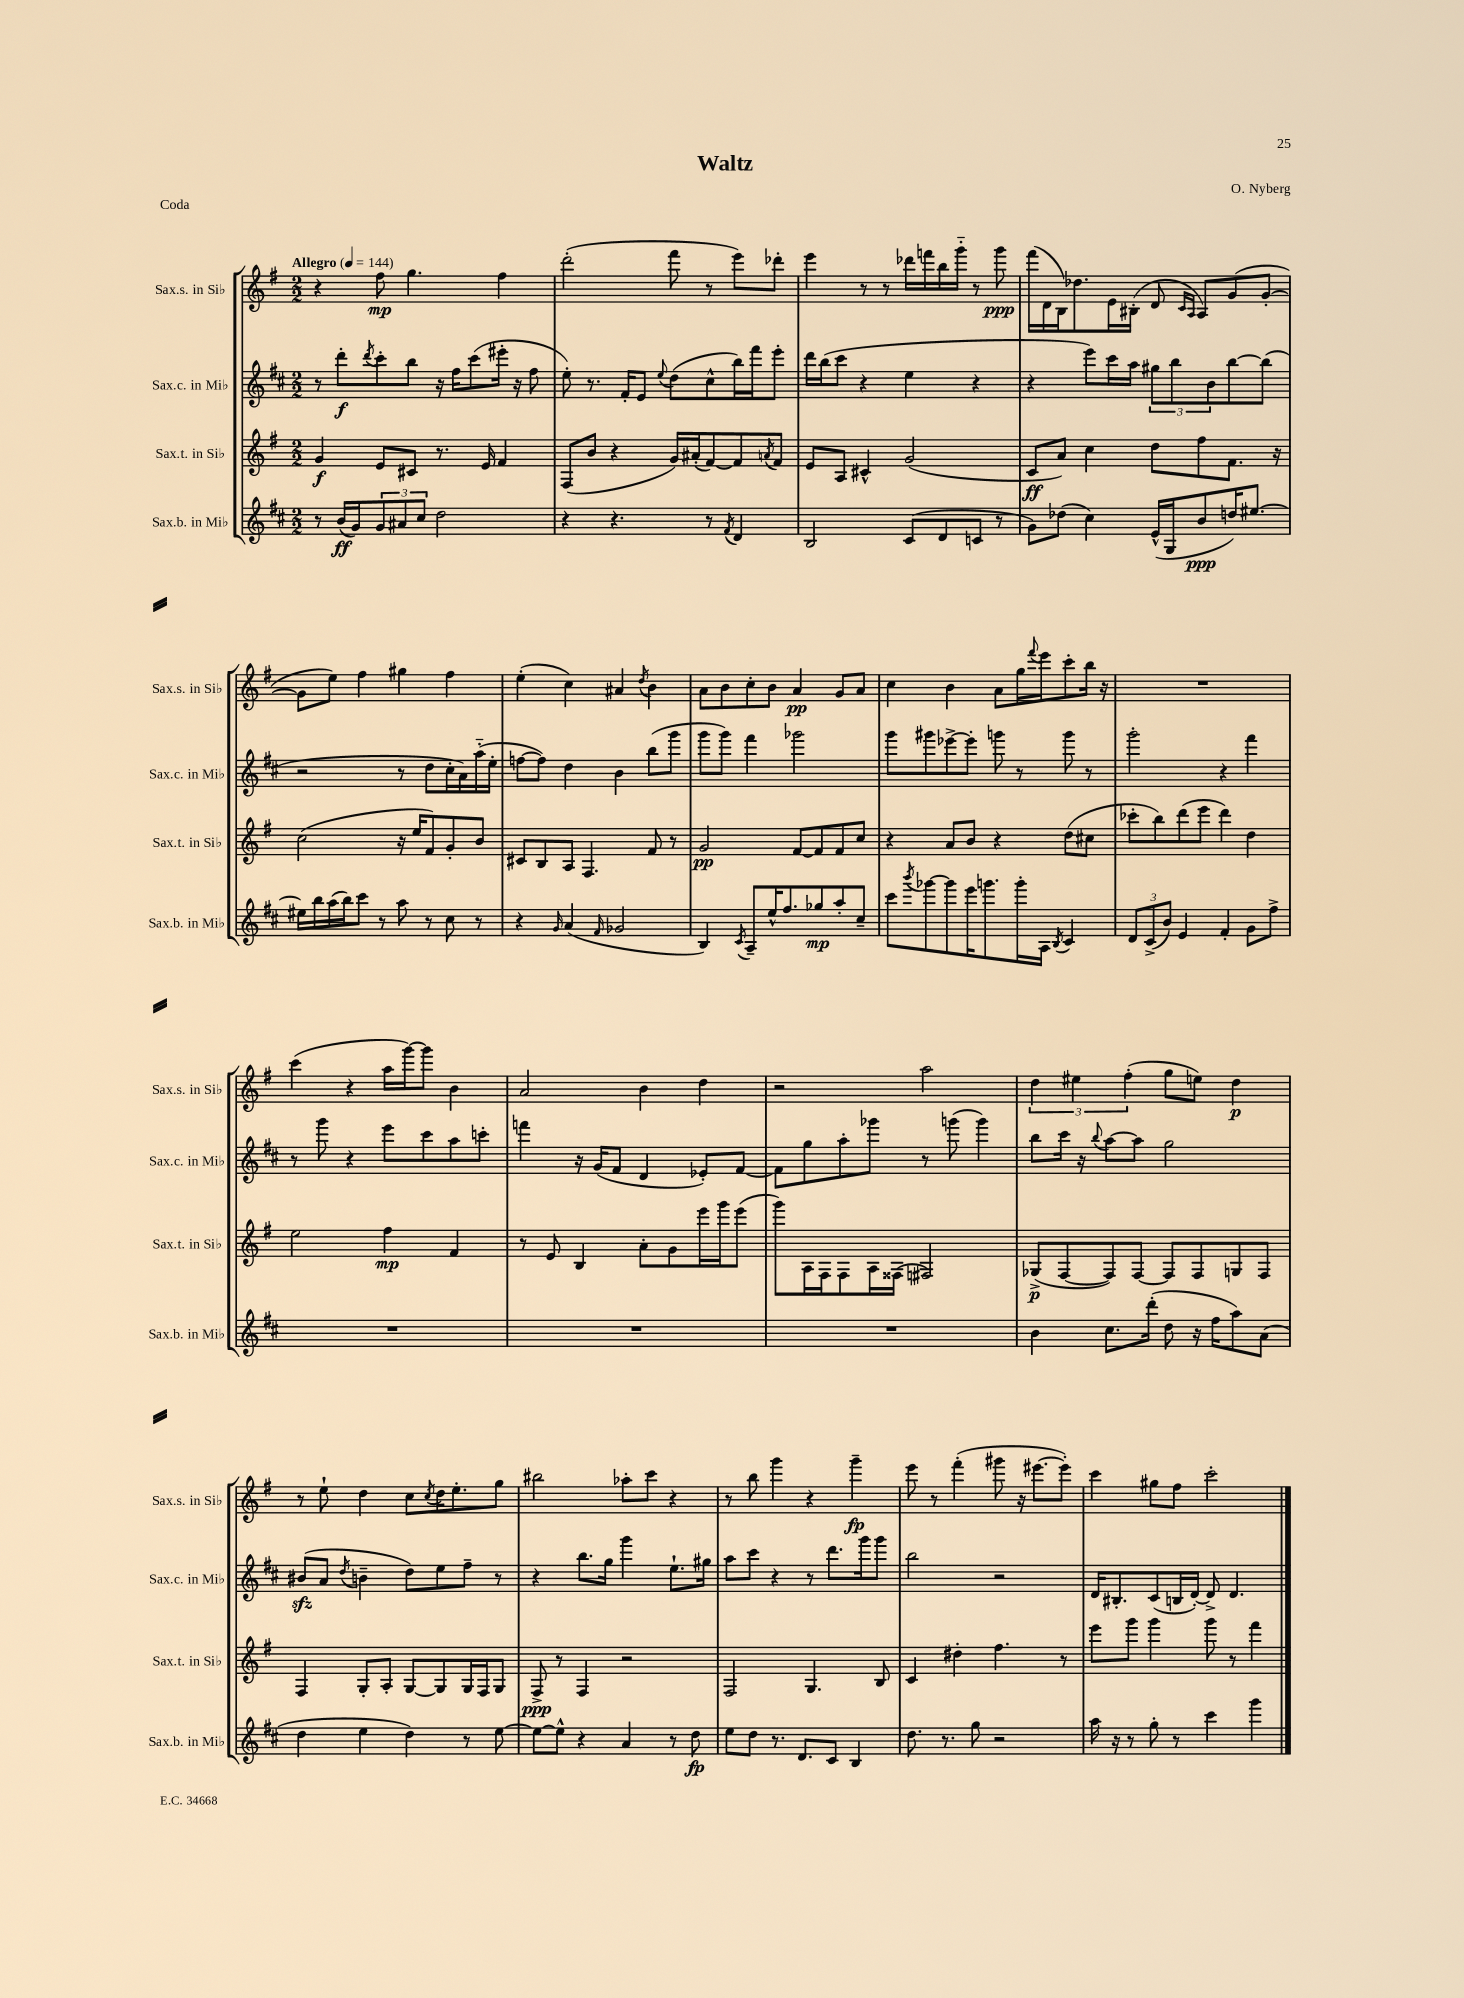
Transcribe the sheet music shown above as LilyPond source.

\header { title = "Waltz" composer = "O. Nyberg" piece = "Coda" }
<<
\new StaffGroup <<
\new Staff = "s0" \with { instrumentName = "Sax.s. in Sib" shortInstrumentName = "Sax.s. in Sib" } {
    \clef treble \key g \major \numericTimeSignature \time 2/2 \tempo "Allegro" 4 = 144
    r4 fis''8\mp g''4. fis''4 |
    d'''2-.( fis'''8 r8 e'''8) des'''8-. |
    e'''4 r8 r8 des'''16 f'''16 b''16 g'''16-_ r8 g'''8\ppp |
    fis'''16( d'16 b16) des''8. e'16 bis16-.( d'8 \grace { c'16 a16 } a8) g'8( g'8~-. |
    g'8 e''8) fis''4 gis''4 fis''4 |
    e''4-.( c''4) ais'4 \acciaccatura { d''8 } b'4 |
    a'8 b'8 c''8-. b'8 a'4\pp g'8 a'8 |
    c''4 b'4 a'8 g''16 \appoggiatura { fis'''8 } e'''16 c'''8-. b''16 r16 |
    R1 |
    c'''4( r4 a''16 g'''16~) g'''8 b'4 |
    a'2 b'4 d''4 |
    r2 a''2 |
    \tuplet 3/2 { d''4 eis''4 fis''4-.( } g''8 e''8) d''4\p |
    r8 e''8-! d''4 c''8 \acciaccatura { c''8 } d''16 e''8.-. g''8 |
    bis''2 aes''8-. c'''8 r4 |
    r8 b''8 g'''4 r4 g'''4--\fp |
    e'''8 r8 fis'''4-.( gis'''8 r16 eis'''8.~ eis'''8-.) |
    c'''4 gis''8 fis''8 c'''2-. \bar "|." |
}
\new Staff = "s1" \with { instrumentName = "Sax.c. in Mib" shortInstrumentName = "Sax.c. in Mib" } {
    \clef treble \key d \major \numericTimeSignature \time 2/2
    r8 d'''8-.\f \acciaccatura { d'''8 } cis'''8-. b''8 r16 fis''16 cis'''8( eis'''16-. r16 fis''8 |
    e''8-.) r8. fis'16-. e'8 \appoggiatura { e''8 } d''8( cis''8-^ b''16) fis'''16 e'''8-. |
    d'''16 b''16( cis'''8 r4 e''4 r4 |
    r4 e'''8) cis'''16 a''16 \tuplet 3/2 { gis''8 b''8 b'8 } b''8~ b''8( |
    r2 r8 d''8 cis''16-. a'16) a''16-_( e''16-. |
    f''8~ f''8) d''4 b'4 b''8( g'''8 |
    g'''8 g'''8) fis'''4 ges'''2 |
    g'''8 gis'''8 ees'''8~-> ees'''8-. g'''8 r8 g'''8 r8 |
    g'''2-. r4 fis'''4 |
    r8 g'''8 r4 e'''8 cis'''8 a''8 c'''8-. |
    f'''4 r16 g'16( fis'8 d'4 ees'8-.) fis'8~ |
    fis'8 g''8 a''8-. ges'''8 r8 g'''8( g'''4) |
    b''8 cis'''16 r16 \appoggiatura { b''8 } a''8~ a''8 g''2 |
    bis'8\sfz( a'8 \acciaccatura { d''8 } b'4-- d''8) e''8 fis''8-- r8 |
    r4 b''8. g''16 g'''4 e''8.-! gis''16 |
    a''8 cis'''8 r4 r8 d'''8. g'''16 g'''8 |
    b''2 r2 |
    d'16 bis8.-. cis'8( b16 d'16~-.) d'8-> d'4. \bar "|." |
}
\new Staff = "s2" \with { instrumentName = "Sax.t. in Sib" shortInstrumentName = "Sax.t. in Sib" } {
    \clef treble \key g \major \numericTimeSignature \time 2/2
    g'4\f e'8 cis'8 r8. e'16 fis'4 |
    fis8( b'8 r4 g'16) ais'16-.( fis'8~) fis'8 \acciaccatura { a'8 } fis'8 |
    e'8 a8 cis'4-^ g'2( |
    c'8\ff a'8) c''4 d''8 fis''8 fis'8. r16 |
    c''2( r16 e''16 fis'8) g'8-. b'8 |
    cis'8 b8 a8 fis4. fis'8 r8 |
    g'2\pp fis'8~ fis'8 fis'8 c''8 |
    r4 a'8 b'8 r4 d''8( cis''8 |
    ces'''8-. b''8) d'''8( e'''8 d'''4) d''4 |
    e''2 fis''4\mp fis'4 |
    r8 e'8 b4 a'8-. g'8 e'''16 g'''16 e'''8( |
    g'''8) a16 fis16 fis8 a16 fisis16( fis2) |
    ges8->\p( fis8~ fis8) fis8~ fis8 fis8 g8 fis8 |
    fis4 g8-. a8-. g8~ g8 g16 fis16 g8 |
    fis8->\ppp r8 fis4 r2 |
    fis2 g4. b8 |
    c'4 dis''4-. fis''4. r8 |
    e'''8 g'''8 g'''4 g'''8 r8 fis'''4 \bar "|." |
}
\new Staff = "s3" \with { instrumentName = "Sax.b. in Mib" shortInstrumentName = "Sax.b. in Mib" } {
    \clef treble \key d \major \numericTimeSignature \time 2/2
    r8 b'16\ff( g'16) \tuplet 3/2 { g'8 ais'8 cis''8 } d''2 |
    r4 r4. r8 \acciaccatura { fis'8 } d'4 |
    b2 cis'8( d'8 c'8 r8 |
    g'8) des''8( cis''4) e'16-^( g16 b'8\ppp d''16) eis''8.~ |
    eis''16 b''16 a''16( b''16) cis'''8 r8 a''8 r8 cis''8 r8 |
    r4 \grace { g'16 } a'4( \grace { fis'16 } ges'2 |
    b4) \acciaccatura { cis'8 } a8-- e''16-^ fis''8. ges''8\mp a''8-. cis''8-- |
    cis'''8 \acciaccatura { b'''8 } ges'''8~ ges'''8 e'''16 g'''8. g'''16-. a16 \acciaccatura { b8 } cis'4 |
    \tuplet 3/2 { d'8 cis'8->( b'8) } e'4 fis'4-. g'8 fis''8-> |
    R1 |
    R1 |
    R1 |
    b'4 cis''8. d'''16-.( d''8 r16 fis''16 a''8) a'8( |
    d''4 e''4 d''4) r8 e''8~ |
    e''8~ e''8-^ r4 a'4 r8 d''8\fp |
    e''8 d''8 r8. d'8. cis'8 b4 |
    d''8. r8. g''8 r2 |
    a''16 r16 r8 g''8-. r8 cis'''4 g'''4 \bar "|." |
}
>>
>>
\layout { \context { \Score \remove "Bar_number_engraver" } }
